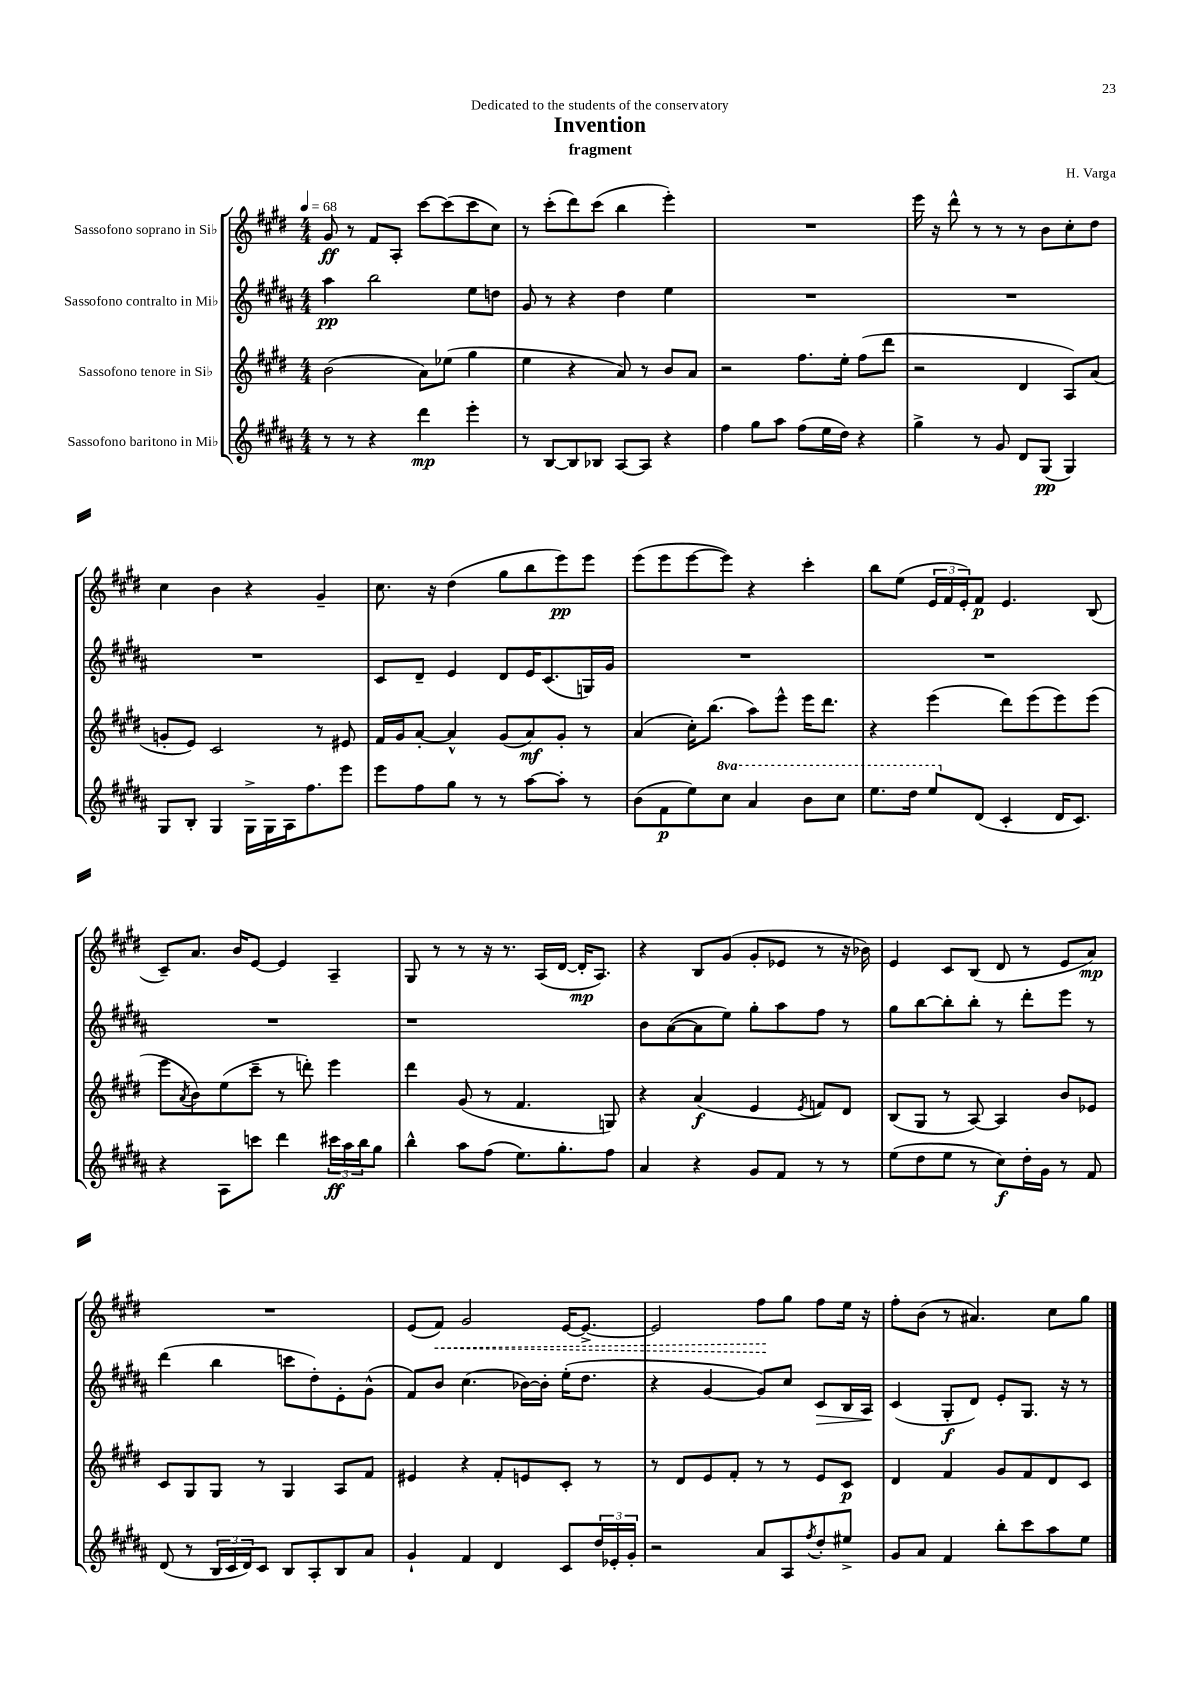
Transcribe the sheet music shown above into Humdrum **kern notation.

**kern	**dynam	**kern	**dynam	**kern	**dynam	**kern	**dynam
*part4	*part4	*part3	*part3	*part2	*part2	*part1	*part1
*staff4	*staff4	*staff3	*staff3	*staff2	*staff2	*staff1	*staff1
*I"Sassofono baritono in Mi♭	*	*I"Sassofono tenore in Si♭	*	*I"Sassofono contralto in Mi♭	*	*I"Sassofono soprano in Si♭	*
*clefG2	*	*clefG2	*	*clefG2	*	*clefG2	*
*k[f#c#g#d#a#]	*	*k[f#c#g#d#]	*	*k[f#c#g#d#a#]	*	*k[f#c#g#d#]	*
*M4/4	*	*M4/4	*	*M4/4	*	*M4/4	*
*MM68	*	*MM68	*	*MM68	*	*MM68	*
=1	=1	=1	=1	=1	=1	=1	=1
8r	.	(2b\	.	4aa#\	pp	8g#/	ff
8r	.	.	.	.	.	8r	.
4r	.	.	.	2bb\	.	8f#/L	.
.	.	.	.	.	.	8A'/J	.
4ddd#\	mp	8a\L)	.	.	.	[8ccc#\L	.
.	.	(8ee-X\J	.	.	.	(8ccc#\]	.
4eee'\	.	4gg#\	.	8ee\L	.	8ccc#\	.
.	.	.	.	8ddn\J	.	8cc#\J)	.
=2	=2	=2	=2	=2	=2	=2	=2
8r	.	4ee\	.	8g#/	.	8r	.
[8B/L	.	.	.	8r	.	(8ccc#'\L	.
8B/]	.	4r	.	4r	.	8ddd#\)	.
8B-X/J	.	.	.	.	.	(8ccc#\J	.
[8A#/L	.	8a/)	.	4dd#\	.	4bb\	.
8A#/J]	.	8r	.	.	.	.	.
4r	.	8b/L	.	4ee\	.	4eee'\)	.
.	.	8a/J	.	.	.	.	.
=3	=3	=3	=3	=3	=3	=3	=3
4ff#\	.	2r	.	1r	.	1r	.
8gg#\L	.	.	.	.	.	.	.
8aa#\J	.	.	.	.	.	.	.
(8ff#\L	.	8.ff#\L	.	.	.	.	.
16ee\L	.	.	.	.	.	.	.
16dd#\JJ)	.	16ee'\Jk	.	.	.	.	.
4r	.	(8ff#\L	.	.	.	.	.
.	.	8ddd#\J	.	.	.	.	.
=4	=4	=4	=4	=4	=4	=4	=4
4gg#^\	.	2r	.	1r	.	16eee\	.
.	.	.	.	.	.	16r	.
.	.	.	.	.	.	8ddd#^^\	.
8r	.	.	.	.	.	8r	.
8g#/	.	.	.	.	.	8r	.
8d#/L	.	4d#/	.	.	.	8r	.
(8G#/J	pp	.	.	.	.	8b\L	.
4G#/)	.	8A/L)	.	.	.	8cc#'\	.
.	.	(8a/J	.	.	.	8dd#\J	.
!!LO:LB:g=z
=5	=5	=5	=5	=5	=5	=5	=5
8G#/L	.	8gn'/L	.	1r	.	4cc#\	.
8B'/J	.	8e/J)	.	.	.	.	.
4G#/	.	2c#/	.	.	.	4b\	.
16G#^\LL	.	.	.	.	.	4r	.
16G#\	.	.	.	.	.	.	.
16A#\J	.	.	.	.	.	.	.
8.ff#\	.	.	.	.	.	.	.
.	.	8r	.	.	.	4g#~/	.
8eee\J	.	8e#X/	.	.	.	.	.
=6	=6	=6	=6	=6	=6	=6	=6
8eee\L	.	16f#/LL	.	8c#/L	.	8.cc#\	.
.	.	16g#/J	.	.	.	.	.
8ff#\	.	[8a'/J	.	8d#~/J	.	.	.
.	.	.	.	.	.	16r	.
8gg#\J	.	4a^^/]	.	4e/	.	(4dd#\	.
8r	.	.	.	.	.	.	.
8r	.	(8g#/L	.	8d#/L	.	8gg#\L	.
[8aa#\L	.	8a/)	mf	16e/K	.	8bb\	.
.	.	.	.	(8.c#/	.	.	.
8aa#'\J]	.	8g#'/J	.	.	.	8eee\)	pp
8r	.	8r	.	16Gn/L)	.	8eee\J	.
.	.	.	.	16g#/JJ	.	.	.
=7	=7	=7	=7	=7	=7	=7	=7
(8b\L	.	(4a/	.	1r	.	(8eee\L	.
8f#\	p	.	.	.	.	8eee\	.
8ee\)	.	16cc#'\KL)	.	.	.	[8eee\	.
.	.	(8.bb\J	.	.	.	.	.
*8va	*	*	*	*	*	*	*
8ccc#\J	.	.	.	.	.	8eee\J])	.
4aa#/	.	8aa\L)	.	.	.	4r	.
.	.	8eee^^\J	.	.	.	.	.
8bb\L	.	16eee\KL	.	.	.	4ccc#'\	.
.	.	8.ddd#\J	.	.	.	.	.
8ccc#\J	.	.	.	.	.	.	.
=8	=8	=8	=8	=8	=8	=8	=8
8.eee\L	.	4r	.	1r	.	8bb\L	.
.	.	.	.	.	.	(8ee\J	.
16ddd#\Jk	.	.	.	.	.	.	.
8eee/L	.	(4eee\	.	.	.	24e/LL	.
.	.	.	.	.	.	24f#/	.
.	.	.	.	.	.	24e'/J)	.
*X8va	*	*	*	*	*	*	*
(8d#/J	.	.	.	.	.	8f#/J	p
4c#'/	.	8ddd#\L)	.	.	.	4.e/	.
.	.	(8eee\	.	.	.	.	.
16d#/KL	.	8eee\)	.	.	.	.	.
8.c#/J)	.	.	.	.	.	.	.
.	.	(8eee\J	.	.	.	(8B/	.
!!LO:LB:g=z
=9	=9	=9	=9	=9	=9	=9	=9
4r	.	8eee\L	.	1r	.	8c#~/L)	.
.	.	8qa/	.	.	.	.	.
.	.	8b\)	.	.	.	8.a/J	.
8A#\L	.	(8ee\	.	.	.	.	.
.	.	.	.	.	.	16b/KL	.
8cccn\J	.	8ccc#~\J	.	.	.	[8e/J	.
4ddd#\	.	8r	.	.	.	4e/]	.
.	.	8dddn'\)	.	.	.	.	.
24ccc#X\LL	ff	4eee\	.	.	.	4A~/	.
24aa#\	.	.	.	.	.	.	.
24bb\J	.	.	.	.	.	.	.
8gg#\J	.	.	.	.	.	.	.
=10	=10	=10	=10	=10	=10	=10	=10
4bb^^\	.	4ddd#\	.	1r	.	8G#/	.
.	.	.	.	.	.	8r	.
8aa#\L	.	(8g#/	.	.	.	8r	.
(8ff#\J	.	8r	.	.	.	16r	.
.	.	.	.	.	.	8.r	.
8.ee\L)	.	4.f#/	.	.	.	.	.
.	.	.	.	.	.	(16A/LL	.
8.gg#'\	.	.	.	.	.	[16d#/JJ	.
.	.	.	.	.	.	16d#'/KL]	mp
.	.	.	.	.	.	8.A/J)	.
8ff#\J	.	8Gn/)	.	.	.	.	.
=11	=11	=11	=11	=11	=11	=11	=11
4a#/	.	4r	.	8b\L	.	4r	.
.	.	.	.	([8a#\	.	.	.
4r	.	(4a/	f	8a#\]	.	8B/L	.
.	.	.	.	8ee\J)	.	(8g#/J	.
8g#/L	.	4e/	.	8gg#'\L	.	8g#'/L	.
8f#/J	.	.	.	8aa#\	.	8e-X/J	.
.	.	8qe/	.	.	.	.	.
8r	.	8fn/L)	.	8ff#\J	.	8r	.
8r	.	8d#/J	.	8r	.	16r	.
.	.	.	.	.	.	16b-X\)	.
=12	=12	=12	=12	=12	=12	=12	=12
(8ee\L	.	(8B/L	.	8gg#\L	.	4e/	.
8dd#\	.	8G#/J	.	[8bb\	.	.	.
8ee\J	.	8r	.	8bb'\]	.	8c#/L	.
8r	.	[8A/)	.	8bb'\J	.	(8B/J	.
8cc#\L)	f	4A/]	.	8r	.	8d#/	.
16dd#'\L	.	.	.	8ddd#'\L	.	8r	.
16g#\JJ	.	.	.	.	.	.	.
8r	.	8b/L	.	8eee\J	.	8e/L	.
8f#/	.	8e-X/J	.	8r	.	8a/J)	mp
!!LO:LB:g=z
=13	=13	=13	=13	=13	=13	=13	=13
(8d#/	.	8c#/L	.	(4ddd#\	.	1r	.
8r	.	8G#/	.	.	.	.	.
24B/LL	.	8G#/J	.	4bb\	.	.	.
24c#/	.	.	.	.	.	.	.
24d#/J)	.	.	.	.	.	.	.
8c#/J	.	8r	.	.	.	.	.
8B/L	.	4G#/	.	8cccn\L	.	.	.
8A#'/	.	.	.	8dd#'\)	.	.	.
8B/	.	8A/L	.	8e'\	.	.	.
8a#/J	.	8f#/J	.	(8g#^^\J	.	.	.
=14	=14	=14	=14	=14	=14	=14	=14
4g#`/	.	4e#X/	.	8f#/L)	.	(8e/L	.
!	!	!	!	!	!	!	!LO:HP:b
.	.	.	.	8b/J	.	8f#/J)	<
4f#/	.	4r	.	(4.cc#\	.	2g#/	.
4d#/	.	8f#'/L	.	.	.	.	.
.	.	8en/	.	[16b-X\LL)	.	.	.
.	.	.	.	16b-'\JJ]	.	.	.
8c#/L	.	8c#'/J	.	(16ee'\KL	.	[16e/KL	.
.	.	.	.	8.dd#\J	.	8.e^/J_	.
24dd#/L	.	8r	.	.	.	.	.
24e-X'/	.	.	.	.	.	.	.
24g#'/JJ	.	.	.	.	.	.	.
=15	=15	=15	=15	=15	=15	=15	=15
2r	.	8r	.	4r	.	2e/]	.
.	.	8d#/L	.	.	.	.	.
.	.	8e/	.	[4g#/	.	.	.
.	.	8f#'/J	.	.	.	.	.
8a#/L	.	8r	.	8g#/L])	.	8ff#\L	.
8A#/	.	8r	.	8cc#/J	.	8gg#\J	[
8qff#/	.	.	.	.	.	.	.
!	!	!	!	!	!LO:HP:b	!	!
8dd#'/	.	8e/L	.	8c#/L	>	8ff#\L	.
8ee#X^/J	.	8c#/J	p	16B/L	.	16ee\Jk	.
.	.	.	.	16A#/JJ	.	16r	.
.	.	.	.	.	]	.	.
=16	=16	=16	=16	=16	=16	=16	=16
8g#/L	.	4d#/	.	(4c#/	.	8ff#'\L	.
8a#/J	.	.	.	.	.	(8b\J	.
4f#/	.	4f#/	.	8G#'/L	f	8r	.
.	.	.	.	8d#/J)	.	4.a#X/)	.
8bb'\L	.	8g#/L	.	8e'/L	.	.	.
8ccc#\	.	8f#/	.	8.G#/J	.	.	.
8aa#\	.	8d#/	.	.	.	8cc#\L	.
.	.	.	.	16r	.	.	.
8ee\J	.	8c#/J	.	8r	.	8gg#\J	.
==	==	==	==	==	==	==	==
*-	*-	*-	*-	*-	*-	*-	*-
